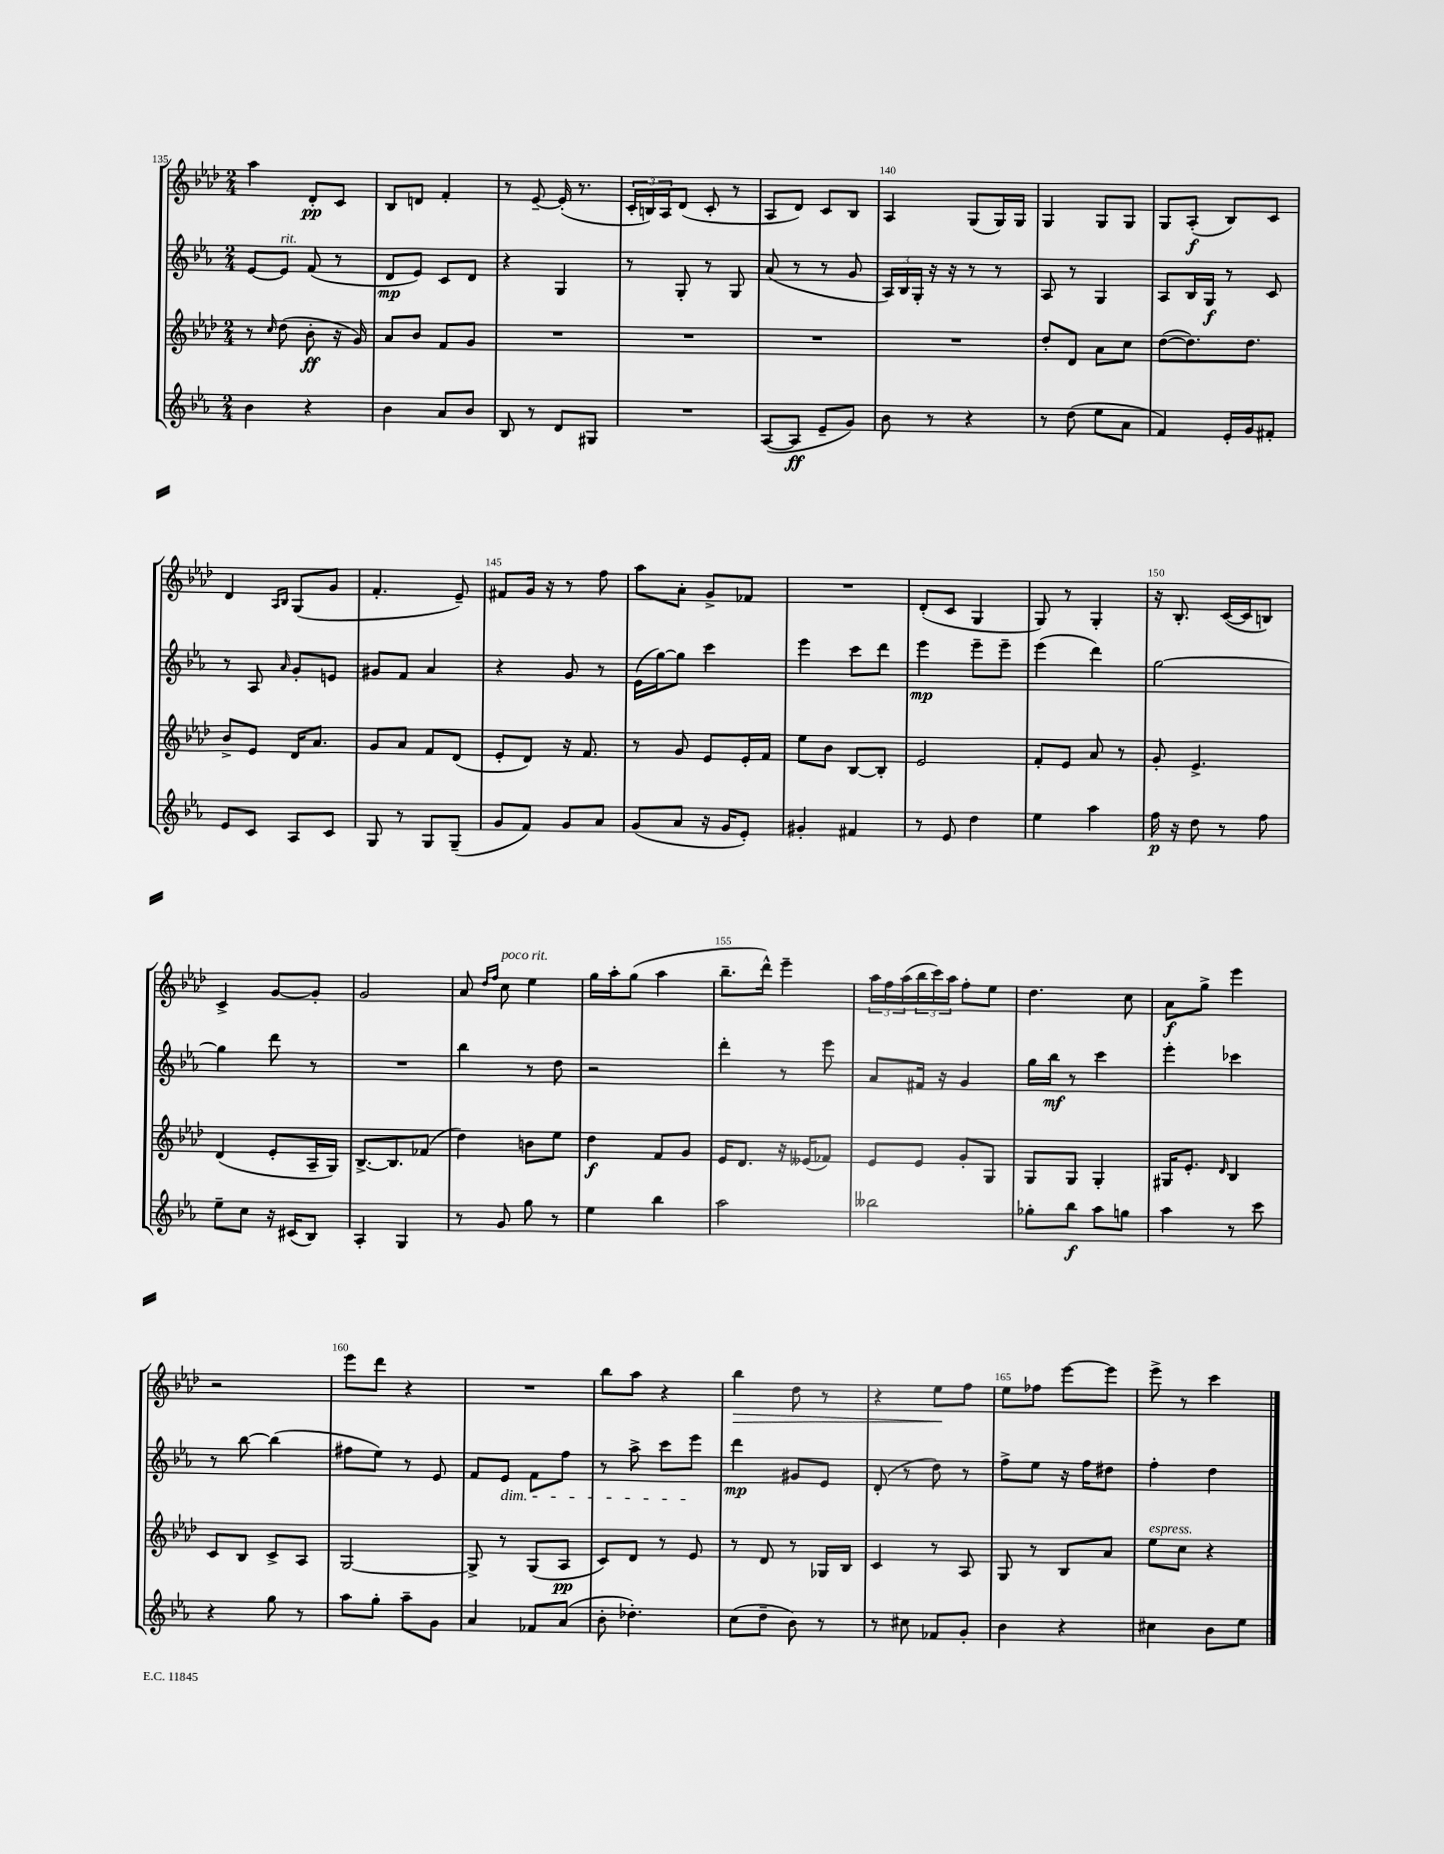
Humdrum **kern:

**kern	**dynam	**kern	**dynam	**kern	**dynam	**kern	**dynam
*part4	*part4	*part3	*part3	*part2	*part2	*part1	*part1
*staff4	*staff4	*staff3	*staff3	*staff2	*staff2	*staff1	*staff1
*clefG2	*	*clefG2	*	*clefG2	*	*clefG2	*
*k[b-e-a-]	*	*k[b-e-a-d-]	*	*k[b-e-a-]	*	*k[b-e-a-d-]	*
*M2/4	*	*M2/4	*	*M2/4	*	*M2/4	*
=135	=135	=135	=135	=135	=135	=135	=135
4b-\	.	8r	.	[8e-/L	.	4aa-\	.
.	.	16qqcc/	.	.	.	.	.
!	!	!	!	!LO:TX:a:i:t=rit.	!	!	!
.	.	(8dd-\	.	8e-/J]	.	.	.
4r	.	8b-'\	ff	(8f/	.	8d-'/L	pp
.	.	16r	.	8r	.	8c/J	.
.	.	16g/)	.	.	.	.	.
=136	=136	=136	=136	=136	=136	=136	=136
4b-\	.	8a-/L	.	8d/L	mp	8B-/L	.
.	.	8b-/J	.	8e-/J)	.	8dn/J	.
8a-/L	.	8f/L	.	8c/L	.	4f'/	.
8b-/J	.	8g/J	.	8d/J	.	.	.
=137	=137	=137	=137	=137	=137	=137	=137
8B-/	.	2r	.	4r	.	8r	.
8r	.	.	.	.	.	[8e-~/	.
8d/L	.	.	.	4G/	.	(16e-'/]	.
.	.	.	.	.	.	8.r	.
8G#X/J	.	.	.	.	.	.	.
=138	=138	=138	=138	=138	=138	=138	=138
2r	.	2r	.	8r	.	24c'/LL	.
.	.	.	.	.	.	24Bn/)	.
.	.	.	.	.	.	24A-/J	.
.	.	.	.	8G'/	.	(8d-/J	.
.	.	.	.	8r	.	8c'/	.
.	.	.	.	8G/	.	8r	.
=139	=139	=139	=139	=139	=139	=139	=139
([8A-/L	.	2r	.	(8a-/	.	8A-/L	.
8A-/J]	ff	.	.	8r	.	8d-/J)	.
8e-~/L	.	.	.	8r	.	8c/L	.
8g/J)	.	.	.	8g/	.	8B-/J	.
=140	=140	=140	=140	=140	=140	=140	=140
8b-\	.	2r	.	24A-/LL)	.	4A-/	.
.	.	.	.	24B-/	.	.	.
.	.	.	.	24G'/JJ	.	.	.
8r	.	.	.	16r	.	.	.
.	.	.	.	16r	.	.	.
4r	.	.	.	8r	.	(8G/L	.
.	.	.	.	8r	.	16G/L)	.
.	.	.	.	.	.	16G/JJ	.
=141	=141	=141	=141	=141	=141	=141	=141
8r	.	8dd-'/L	.	8A-/	.	4G/	.
(8dd\	.	8d-/J	.	8r	.	.	.
8ee-\L	.	8a-\L	.	4G/	.	8G/L	.
8a-\J	.	8cc\J	.	.	.	8G/J	.
=142	=142	=142	=142	=142	=142	=142	=142
4f/)	.	([8dd-\L	.	8A-/L	.	8G/L	.
.	.	8.dd-\])	.	16B-/L	.	(8A-'/J	f
.	.	.	.	16G/JJ	f	.	.
16e-'/LL	.	.	.	8r	.	8B-/L)	.
16g/J	.	8.dd-\J	.	.	.	.	.
8f#X'/J	.	.	.	8c/	.	8c/J	.
!!LO:LB:g=z
=143	=143	=143	=143	=143	=143	=143	=143
8e-/L	.	8b-^/L	.	8r	.	4d-/	.
8c/J	.	8e-/J	.	8A-/	.	.	.
.	.	.	.	.	.	16qqA-/LL	.
.	.	.	.	16qqa-/	.	16qqB-/JJ	.
8A-/L	.	16d-/KL	.	8g'/L	.	(8G/L	.
.	.	8.a-/J	.	.	.	.	.
8c/J	.	.	.	8en/J	.	8g/J	.
=144	=144	=144	=144	=144	=144	=144	=144
8G/	.	8g/L	.	8g#X/L	.	4.f'/	.
8r	.	8a-/J	.	8f/J	.	.	.
8G/L	.	8f/L	.	4a-/	.	.	.
(8G~/J	.	(8d-/J	.	.	.	8e-~/)	.
=145	=145	=145	=145	=145	=145	=145	=145
8g/L	.	8e-'/L	.	4r	.	8f#X/L	.
8f/J)	.	8d-/J)	.	.	.	16g/Jk	.
.	.	.	.	.	.	16r	.
8g/L	.	16r	.	8g/	.	8r	.
.	.	8.f/	.	.	.	.	.
8a-/J	.	.	.	8r	.	8ff\	.
=146	=146	=146	=146	=146	=146	=146	=146
(8g/L	.	8r	.	(16e-\LL	.	8aa-\L	.
.	.	.	.	[16gg\J)	.	.	.
8a-/J	.	8g/	.	8gg\J]	.	8a-'\J	.
16r	.	8e-/L	.	4ccc\	.	8g^/L	.
16g/KL	.	.	.	.	.	.	.
8e-'/J)	.	16e-'/L	.	.	.	8f-X/J	.
.	.	16f/JJ	.	.	.	.	.
=147	=147	=147	=147	=147	=147	=147	=147
4g#X'/	.	8ee-\L	.	4eee-\	.	2r	.
.	.	8b-\J	.	.	.	.	.
4f#X/	.	[8B-/L	.	8ccc\L	.	.	.
.	.	8B-'/J]	.	8ddd\J	.	.	.
=148	=148	=148	=148	=148	=148	=148	=148
8r	.	2e-/	.	4eee-\	mp	(8d-'/L	.
8e-/	.	.	.	.	.	8c/J	.
4dd\	.	.	.	8eee-~\L	.	4G/	.
.	.	.	.	8eee-~\J	.	.	.
=149	=149	=149	=149	=149	=149	=149	=149
4ee-\	.	8f'/L	.	(4eee-\	.	8G/)	.
.	.	8e-/J	.	.	.	8r	.
4aa-\	.	8a-/	.	4ddd\)	.	4G'/	.
.	.	8r	.	.	.	.	.
=150	=150	=150	=150	=150	=150	=150	=150
16ff\	p	8g'/	.	[2gg\	.	16r	.
16r	.	.	.	.	.	8.B-'/	.
8dd\	.	4.e-^/	.	.	.	.	.
8r	.	.	.	.	.	([16c/LL	.
.	.	.	.	.	.	16c/J]	.
8ff\	.	.	.	.	.	8Bn/J)	.
!!LO:LB:g=z
=151	=151	=151	=151	=151	=151	=151	=151
8ee-~\L	.	(4d-/	.	4gg\]	.	4c^/	.
8cc\J	.	.	.	.	.	.	.
16r	.	8e-'/L	.	8ddd\	.	[8g/L	.
(16c#X/KL	.	.	.	.	.	.	.
8B-/J)	.	16A-~/L	.	8r	.	8g'/J]	.
.	.	16G/JJ)	.	.	.	.	.
=152	=152	=152	=152	=152	=152	=152	=152
4A-'/	.	[8.B-^/L	.	2r	.	2g/	.
.	.	8.B-/]	.	.	.	.	.
4G/	.	.	.	.	.	.	.
.	.	(8f-X/J	.	.	.	.	.
=153	=153	=153	=153	=153	=153	=153	=153
8r	.	4dd-\)	.	4bb-\	.	8a-/	.
.	.	.	.	.	.	16qqdd-/LL	.
.	.	.	.	.	.	16qqff/JJ	.
!	!	!	!	!	!	!LO:TX:a:i:t=poco rit.	!
8g/	.	.	.	.	.	8cc\	.
8gg\	.	8bn\L	.	8r	.	4ee-\	.
8r	.	8ee-\J	.	8dd\	.	.	.
=154	=154	=154	=154	=154	=154	=154	=154
4ee-\	.	4dd-\	f	2r	.	16gg\LL	.
.	.	.	.	.	.	16aa-'\J	.
.	.	.	.	.	.	(8gg\J	.
4bb-\	.	8f/L	.	.	.	4aa-\	.
.	.	8g/J	.	.	.	.	.
=155	=155	=155	=155	=155	=155	=155	=155
2aa-\	.	16e-/KL	.	4ddd'\	.	8.bb-~\L	.
.	.	8.d-/J	.	.	.	.	.
.	.	.	.	.	.	16ddd-^^\Jk)	.
.	.	16r	.	8r	.	4eee-~\	.
.	.	(16e--X/KL	.	.	.	.	.
.	.	8f-X/J)	.	8eee-\	.	.	.
=156	=156	=156	=156	=156	=156	=156	=156
2bb--X\	.	8e-/L	.	8a-/L	.	24aa-\LL	.
.	.	.	.	.	.	24ff\	.
.	.	.	.	.	.	(24aa-\	.
.	.	8e-/J	.	16f#X/Jk	.	24bb-\	.
.	.	.	.	.	.	24ccc\)	.
.	.	.	.	16r	.	.	.
.	.	.	.	.	.	24aa-\JJ	.
.	.	8g'/L	.	4g/	.	8ff'\L	.
.	.	8G/J	.	.	.	8ee-\J	.
=157	=157	=157	=157	=157	=157	=157	=157
8gg-X'\L	.	8G/L	.	16gg\LL	.	4.dd-\	.
.	.	.	.	16bb-\JJ	mf	.	.
8bb-\J	f	8G/J	.	8r	.	.	.
8aa-\L	.	4G'/	.	4ccc\	.	.	.
8ggn\J	.	.	.	.	.	8cc\	.
=158	=158	=158	=158	=158	=158	=158	=158
4aa-\	.	16G#X/KL	.	4eee-'\	.	8a-\L	f
.	.	8.e-'/J	.	.	.	.	.
.	.	.	.	.	.	8gg^\J	.
.	.	16qqd-/	.	.	.	.	.
8r	.	4B-/	.	4ccc-X\	.	4eee-\	.
8ccc\	.	.	.	.	.	.	.
!!LO:LB:g=z
=159	=159	=159	=159	=159	=159	=159	=159
4r	.	8c/L	.	8r	.	2r	.
.	.	8B-/J	.	[8bb-\	.	.	.
8gg\	.	8c^/L	.	(4bb-\]	.	.	.
8r	.	8A-/J	.	.	.	.	.
=160	=160	=160	=160	=160	=160	=160	=160
8aa-\L	.	[2G/	.	8ff#X\L	.	8eee-\L	.
8gg'\J	.	.	.	8ee-\J)	.	8ddd-\J	.
8aa-~\L	.	.	.	8r	.	4r	.
8g\J	.	.	.	8e-/	.	.	.
=161	=161	=161	=161	=161	=161	=161	=161
4a-/	.	8G^/]	.	8f/L	.	2r	.
!	!	!	!	!LO:TX:b:i:t=dim.	!	!	!
.	.	8r	.	8e-/J	.	.	.
8f-X/L	.	(8G/L	.	8f\L	.	.	.
(8a-/J	.	8A-/J	pp	8ff\J	.	.	.
=162	=162	=162	=162	=162	=162	=162	=162
8b-'\	.	8c/L)	.	8r	.	8bb-\L	.
4.dd-X'\)	.	8d-/J	.	8aa-^\	.	8aa-\J	.
.	.	8r	.	8ccc\L	.	4r	.
.	.	8e-/	.	8eee-\J	.	.	.
=163	=163	=163	=163	=163	=163	=163	=163
!	!	!	!	!	!	!	!LO:HP:b
(8cc\L	.	8r	.	4ddd\	mp	4bb-\	>
8dd~\J	.	8d-/	.	.	.	.	.
8b-\)	.	8r	.	8g#X/L	.	8dd-\	.
8r	.	16G-X/LL	.	8e-/J	.	8r	.
.	.	16B-/JJ	.	.	.	.	.
=164	=164	=164	=164	=164	=164	=164	=164
8r	.	4c/	.	(8d'/	.	4r	.
8cc#X\	.	.	.	8r	.	.	.
8f-X/L	.	8r	.	8dd\)	.	8ee-\L	.
8g'/J	.	8A-/	.	8r	.	8ff\J	]
=165	=165	=165	=165	=165	=165	=165	=165
4b-\	.	8G/	.	8ff^\L	.	8ee-\L	.
.	.	8r	.	8ee-\J	.	8ff-X\J	.
4r	.	8B-/L	.	16r	.	[8eee-\L	.
.	.	.	.	16ff\KL	.	.	.
.	.	8a-/J	.	8dd#X\J	.	8eee-\J]	.
=166	=166	=166	=166	=166	=166	=166	=166
!	!	!LO:TX:a:i:t=espress.	!	!	!	!	!
4cc#X\	.	8ee-\L	.	4ff'\	.	8eee-^\	.
.	.	8cc\J	.	.	.	8r	.
8b-\L	.	4r	.	4dd\	.	4ccc\	.
8ee-\J	.	.	.	.	.	.	.
==	==	==	==	==	==	==	==
*-	*-	*-	*-	*-	*-	*-	*-
